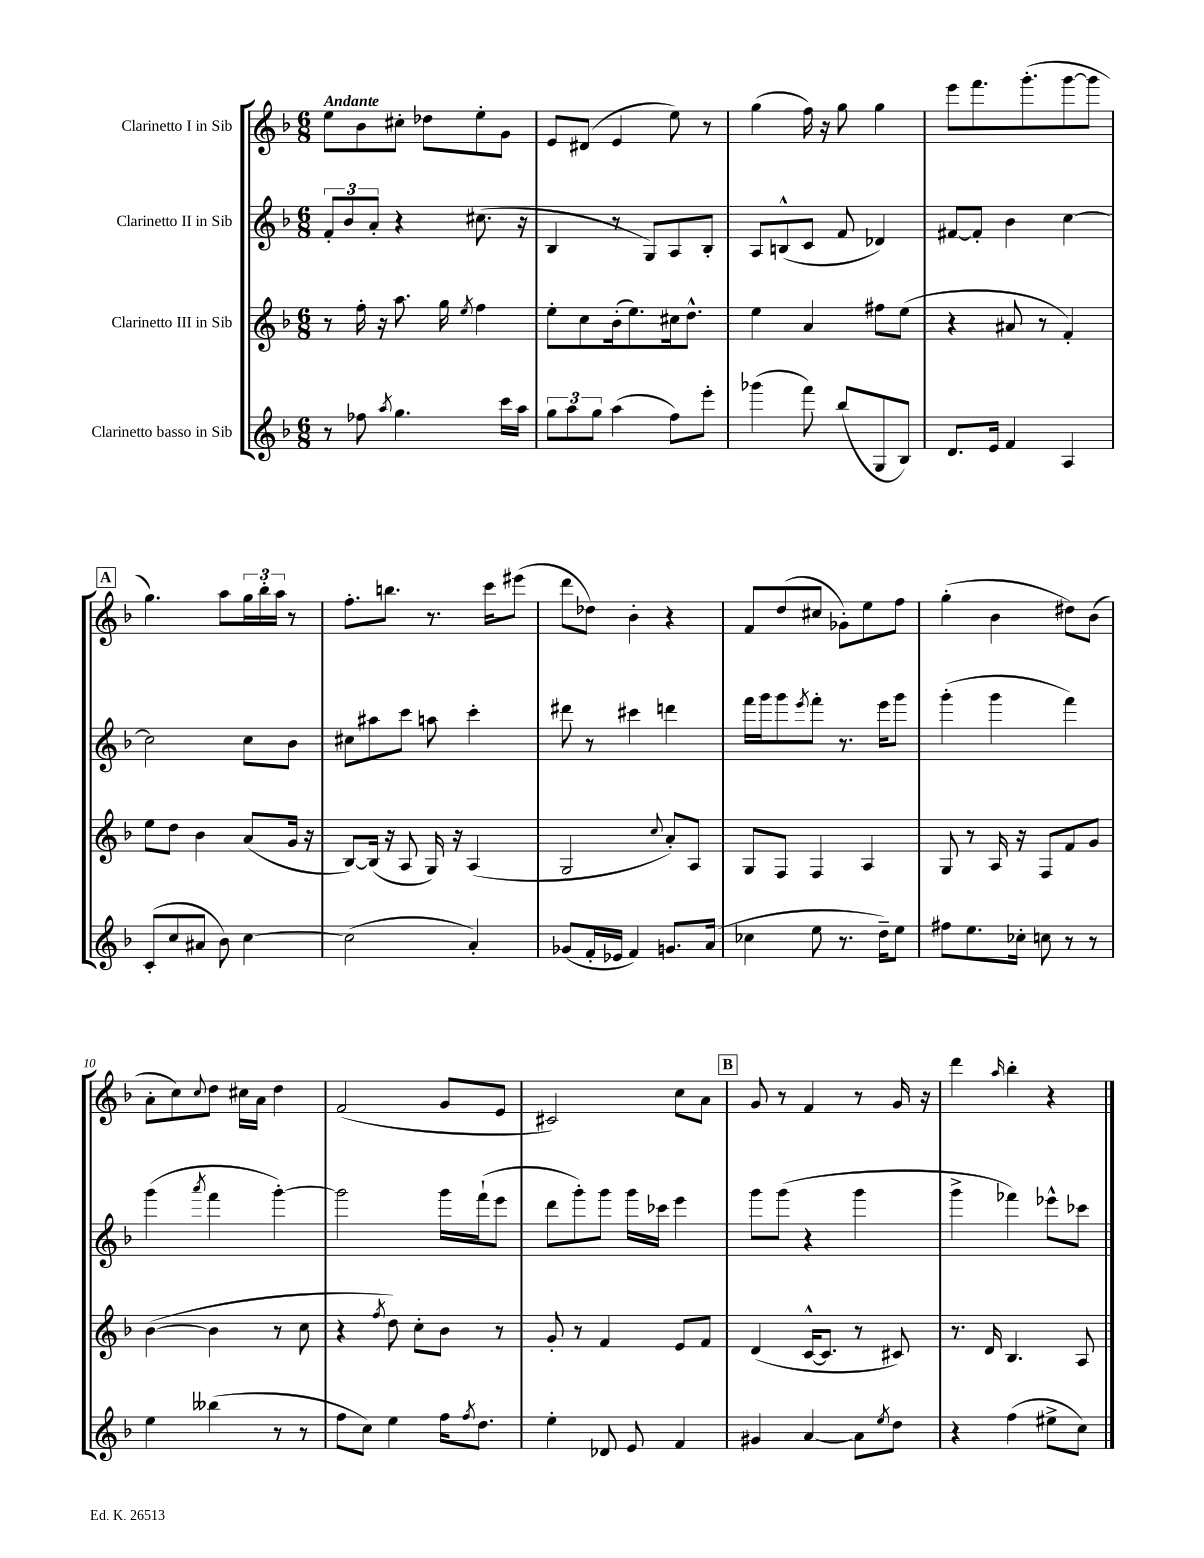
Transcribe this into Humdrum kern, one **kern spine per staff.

**kern	**kern	**kern	**kern
*staff4	*staff3	*staff2	*staff1
*clefG2	*clefG2	*clefG2	*clefG2
*k[b-]	*k[b-]	*k[b-]	*k[b-]
*M6/8	*M6/8	*M6/8	*M6/8
8r	8r	12f'/L	8ee\L
.	.	12b-/	.
8ff-\	16ff'\	.	8b-\
.	.	12a'/J	.
.	16r	.	.
8qaa/	.	.	.
4.gg\	8.aa\	4r	8cc#'\J
.	.	.	8dd-\L
.	16gg\	.	.
.	8qee/	.	.
.	4ff\	(8.cc#\	8ee'\
16ccc\LL	.	.	8g\J
16aa\JJ	.	16r	.
=	=	=	=
12gg\L	8ee'\L	4B-/	8e/L
12aa\	.	.	.
.	8cc\	.	(8d#/J
12gg\J	.	.	.
(4aa\	(16b-'\k	8r	4e/
.	8.ee\)	.	.
.	.	8G/L)	.
8ff\L)	16cc#\k	8A/	8ee\)
.	8.dd^^\J	.	.
8eee'\J	.	8B-'/J	8r
=	=	=	=
(4ggg-\	4ee\	8A/L	(4gg\
.	.	(8B^^/	.
8fff\)	4a/	8c/J	16ff\)
.	.	.	16r
(8bb-/L	.	8f/	8gg\
8G/	8ff#\L	4d-/)	4gg\
8B-/J)	(8ee\J	.	.
=	=	=	=
8.d/L	4r	[8f#/L	8eee\L
.	.	8f#'/]J	8.fff\
16e/Jk	.	.	.
4f/	8a#/	4b-\	.
.	.	.	(8.ggg'\
.	8r	.	.
4A/	4f'/)	[4cc\	[8ggg\
.	.	.	8ggg\]J
=	=	=	=
(8c'/L	8ee\L	2cc\]	4.gg\)
8cc/	8dd\J	.	.
8a#/J	4b-\	.	.
8b-\)	.	.	8aa\L
[4cc\	(8a/L	8cc\L	24gg\L
.	.	.	24bb-'\
.	.	.	24aa\JJ
.	16g/Jk	8b-\J	8r
.	16r	.	.
=	=	=	=
(2cc\]	[8B-/L)	8cc#\L	8.ff'\L
.	(16B-/]Jk	8aa#\	.
.	16r	.	8.bb\J
.	8A/	8ccc\J	.
.	16G/)	8aa\	8.r
.	16r	.	.
4a'/)	(4A/	4ccc'\	.
.	.	.	16ccc\LK
.	.	.	(8eee#\J
=	=	=	=
(8g-/L	2G/	8ddd#\	8ddd\L
16f'/L	.	8r	8dd-\J)
16e-/JJ	.	.	.
4f/)	.	4ccc#\	4b-'\
.	8qqcc/	.	.
8.g/L	8a'/L)	4ddd\	4r
.	8A/J	.	.
(16a/Jk	.	.	.
=	=	=	=
4cc-\	8G/L	16fff\LL	8f/L
.	.	16ggg\J	.
.	8F/J	8ggg\	(8dd/
.	.	8qeee/	.
8ee\	4F/	8fff'\J	8cc#/J
8.r	.	8.r	8g-'\L)
.	4A/	.	8ee\
16dd~\LK)	.	16eee\LK	.
8ee\J	.	8ggg\J	8ff\J
=	=	=	=
8ff#\L	8G/	(4ggg'\	(4gg'\
8.ee\	8r	.	.
.	16A/	4ggg\	4b-\
16cc-'\Jk	16r	.	.
8cc\	8F/L	.	.
8r	8f/	4fff\)	8dd#\L)
8r	8g/J	.	(8b-\J
=	=	=	=
4ee\	([4b-\	(4ggg\	8a'\L
.	.	.	8cc\)
.	.	8qaaa/	8qqcc/
(4bb--\	4b-\]	4fff\	8dd\J
.	.	.	16cc#\LL
.	.	.	16a\JJ
8r	8r	[4ggg'\)	4dd\
8r	8cc\	.	.
=	=	=	=
8ff\L	4r	2ggg\]	(2f/
8cc\J)	.	.	.
.	8qff/	.	.
4ee\	8dd\)	.	.
.	8cc'\L	.	.
16ff\LK	8b-\J	16ggg\LL	8g/L
8qff/	.	.	.
8.dd\J	.	(16fff`\J	.
.	8r	8eee\J	8e/J
=	=	=	=
4ee'\	8g'/	8ddd\L	2c#/)
.	8r	8ggg'\)	.
8d-/	4f/	8ggg\J	.
8e/	.	16ggg\LL	.
.	.	16ccc-\JJ	.
4f/	8e/L	4eee\	8cc\L
.	8f/J	.	8a\J
=	=	=	=
4g#/	(4d/	8ggg\L	8g/
.	.	(8ggg\J	8r
[4a/	[16c^^/LK	4r	4f/
.	8.c/]J	.	.
8a\]L	8r	4ggg\	8r
8qee/	.	.	.
8dd\J	8c#/)	.	16g/
.	.	.	16r
=	=	=	=
4r	8.r	4ggg^\	4ddd\
.	16d/	.	.
.	.	.	16qqaa/
(4ff\	4.B-/	4fff-\)	4bb-'\
8ee#^\L	.	8eee-^^\L	4r
8cc\J)	8A/	8ccc-\J	.
==	==	==	==
*-	*-	*-	*-
